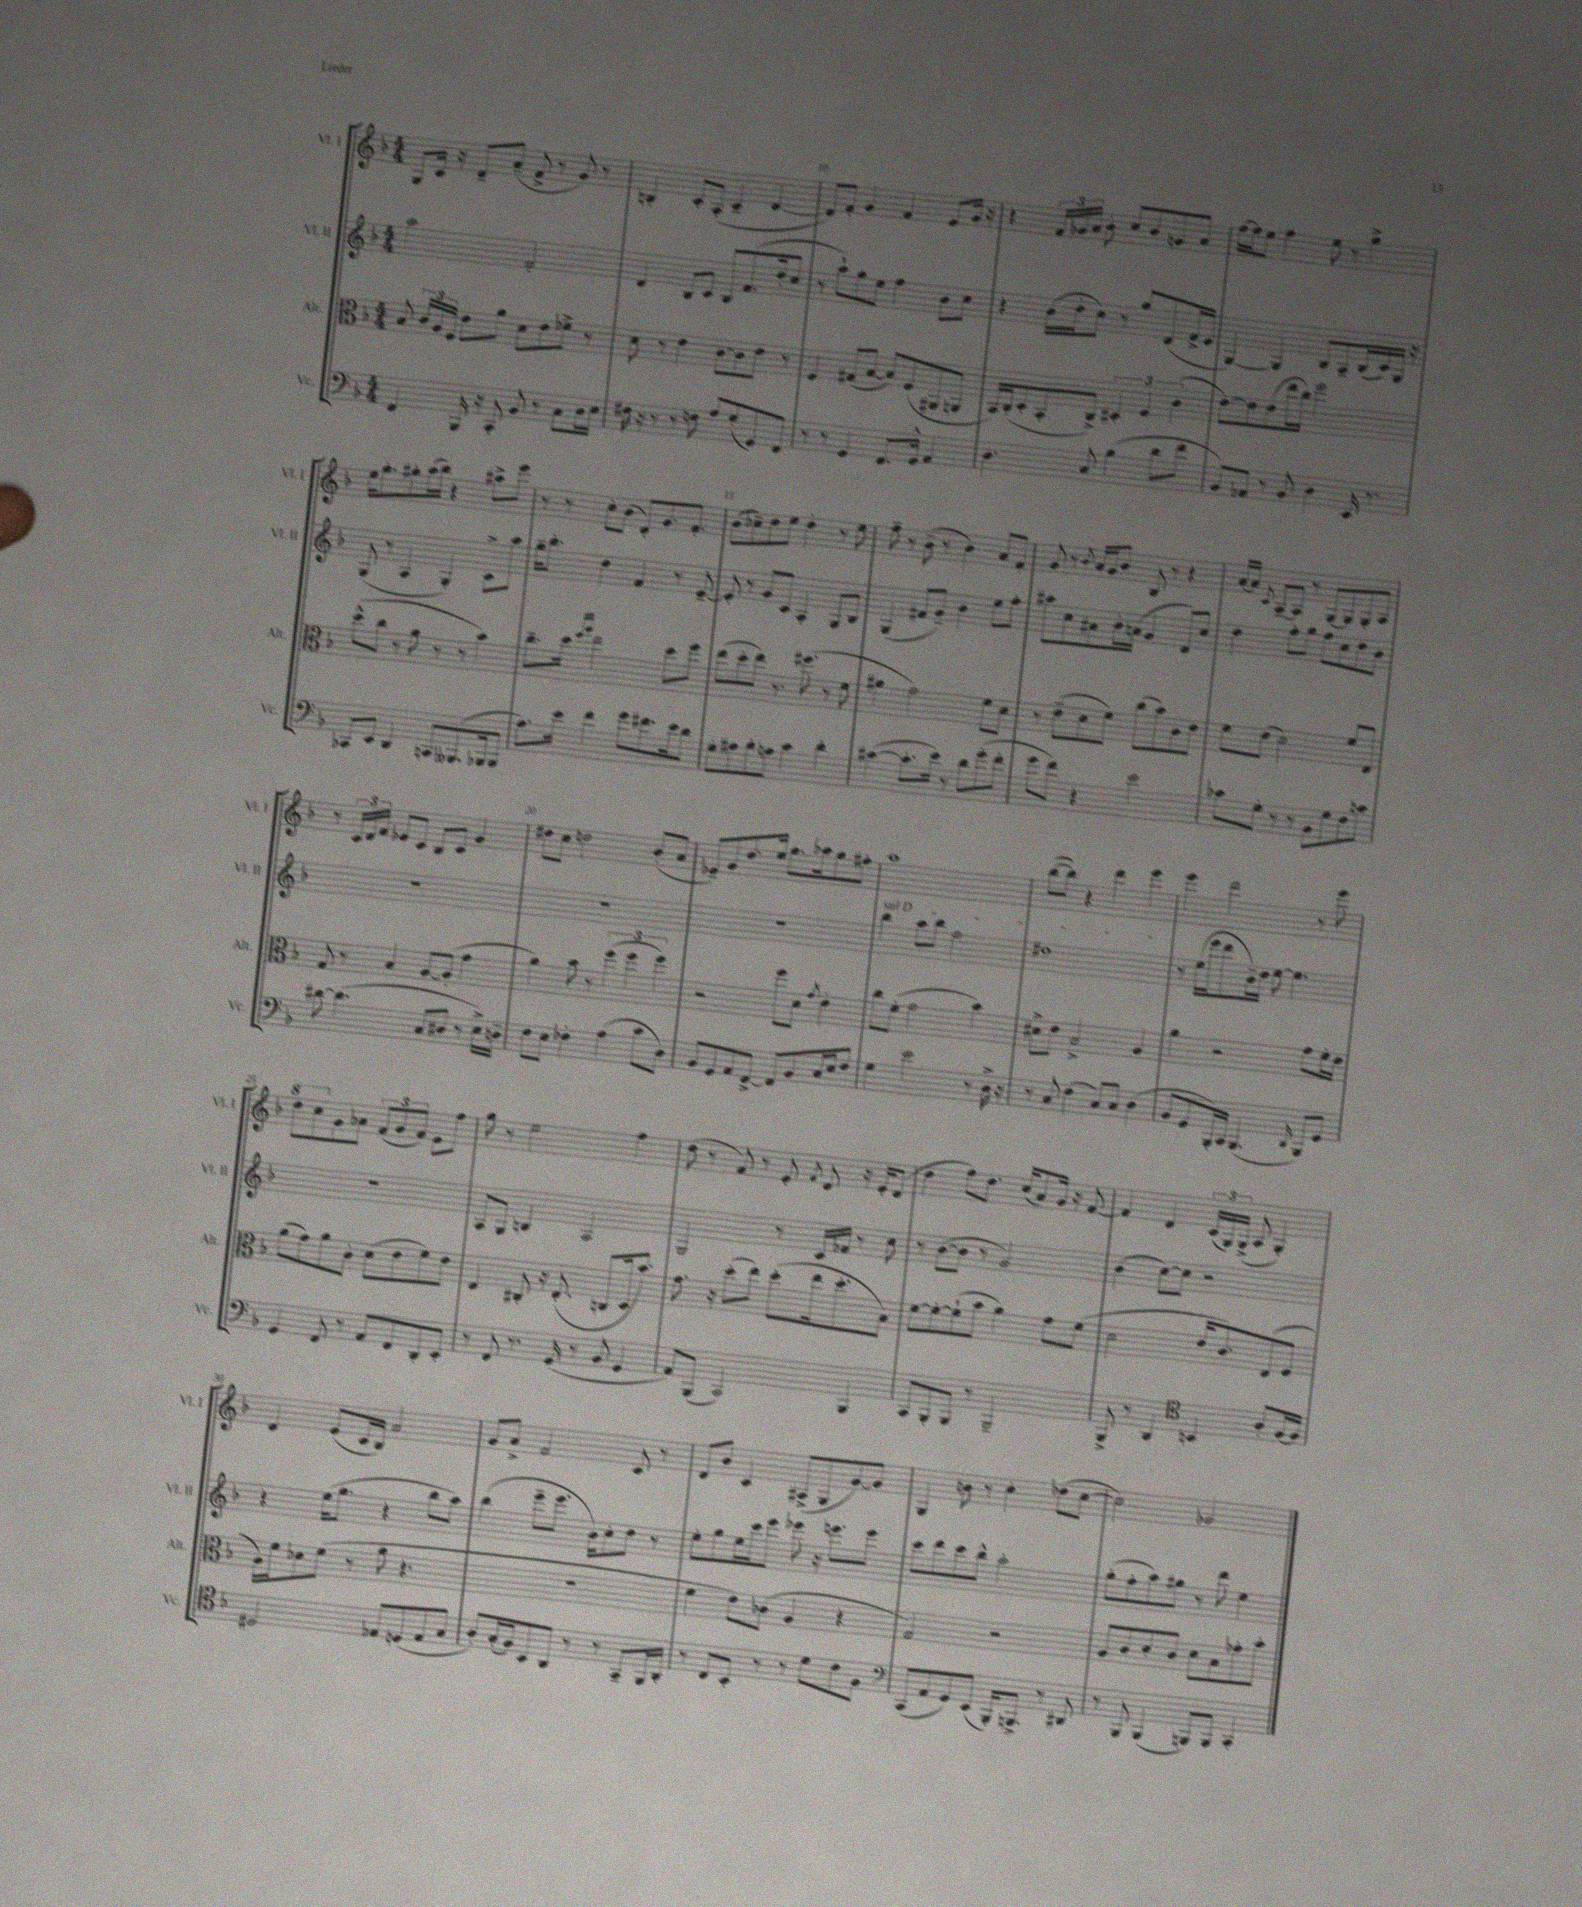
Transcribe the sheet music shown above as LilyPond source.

<<
\new StaffGroup <<
\new Staff = "s0" \with { instrumentName = "Vl. I" shortInstrumentName = "Vl. I" } {
    \clef treble \key f \major \numericTimeSignature \time 4/4
    \autoBeamOff g8[ c'16] r16 d'8[-- a'8]--( f'8-> r8 g'8) r8 |
    b4-. c'8[-. a8]-.( c'4-- d'4~ |
    d'8[) f'8]-. g'4 f'4 e'8[ g'16] r16 |
    r4 \tuplet 3/2 { f'16[ ges'16 a'16] } bes'8-. c''8[ bes'8 g'8 a'8] |
    f''16[~ f''16 e''8] f''4 e''8 r8 g''4-> |
    e''16[ g''8.-. gis''8-. a''16( bes''16]) r4 ais''8[-> e'''8] |
    r8 r8 c''8[-. bes'8]( d'8[-.) g'8. f'8.]-. |
    bes'8[( ces''8--) d''8 e''8] d''4-. r8 e''8 |
    f''8-- r8 bes'8--( r8 bes'4) a'8[ f'8]-. |
    g'8 r8 \acciaccatura { bes'8 } a'16[ g'16 bes'8] bes8 r8 r4 |
    a'16[~ a'16] \acciaccatura { c'8 } a8[~-- a8] r8 g8[~ g8 g8-. a8] |
    r8 \tuplet 3/2 { c'16[ d'16 f'16] } ees'8[ c'8] bes8[ c'8] g'4 |
    dis''8[ c''8] d''2 bes'8[-.( a'8] |
    ees'8[--) g'8 d''8. e''16] g''8.[ aes''16 g''8 fis''8]-. |
    a''1 |
    bes''8[~( bes''8]) r4 d'''4 e'''4 |
    e'''4 d'''2 r8 e'''8 |
    \ottava #1 d'''8[ c'''8 \ottava #0 g'8 aes'8] \tuplet 3/2 { f'8[( g'8 f'8]) } e'8[ f''8] |
    g''8 r8 e''2 f''4 |
    d''8( r8 f'8) r8 e'8-. \acciaccatura { f'8 } d'8 r16 e'16[-. d'8]( |
    d''4 f''8[) d''8.] c''16[( a'8) g'16] r16 f'8~ |
    f'4 d'4 \tuplet 3/2 { c'16[( g16) g16]->( } a8 g4-.) |
    d'4 e'8[( c'16 bes16]) a'2 |
    g'8[ a'8]-> f'2 c'8 r8 |
    d'8[ bes'8] c'4 ais8[->( g8 g'8~) g'8] |
    g4 b'8 r8 c''4-. des''8[( c''8]~ |
    c''2) ges'2 \bar "|." |
}
\new Staff = "s1" \with { instrumentName = "Vl. II" shortInstrumentName = "Vl. II" } {
    \clef treble \key f \major \numericTimeSignature \time 4/4
    \autoBeamOff a''2 f'2-. |
    d'4 bes8[ c'8] bes8[ f'8.( d''16-. c''8] |
    r8 a''8[-!) g''8 e''8] f''4 bes'8[ c''8] |
    r4 bes'16[( d''16-. c''8]) r8 g''8[ d'8( f'16-> e'16] |
    g4~) g4 bes8[ a8-- bes16( c'16) g16] r16 |
    g8( r8 a4 g4-.) c'8[-> a''8] |
    g''16[-- bes''8.]-. d''4 f'4 r8 e'8~-- |
    e'8-. r8 g'8[ c'8] a4-. g8[ bes8] |
    g4( fis'8[ g'8]--) bes'4 e''8[ f''8]-. |
    ais''8[ c''8 ais'8 bes'16-. a'16]( g'4 d'8[) c''8] |
    d''4 f''8[-. g''8] f''8[ c''8 d''8 bes'8] |
    R1 |
    R1 |
    R1 |
    \once \override TextSpanner.bound-details.left.text = \markup { \italic "sul D" } bes''4\startTextSpan a''8[ bes''8] f''2 |
    dis''1\stopTextSpan |
    r8 e''16[( e'''16 d'''8 bes'16--) d''16] e''8~ e''4. |
    R1 |
    a8[ g8] b4 a2 |
    g2 r8 c'16[ fes'16] r8 c''8 |
    r8 bes'8[~( bes'8] r8 g'2) |
    bes'4( c''8[~) c''8] r2 |
    r4 e''16[( g''8.] r4 bes''8[ a''8]) |
    bes''4( e'''8[-- e'''8.] bes'16[) c''8-. d''8] r8 |
    e''8[-. g''8 e''16 c'''16 e'''8] ees'''8 r16 e'''8.[ e'''8] |
    c'''8[ d'''8 c'''8 bes''8]-^ a''2-. |
    g''8[-.( f''8-. a''8) gis''8] r8 d'''8 e''4 \bar "|." |
}
\new Staff = "s2" \with { instrumentName = "Alt." shortInstrumentName = "Alt." } {
    \clef alto \key f \major \numericTimeSignature \time 4/4
    \autoBeamOff bes8 \tuplet 3/2 { c'16[ a16 f16] } e'8[ a'8] d'8[ e'8 fes'8]-> r8 |
    d'8 r8 e'4 c'8[~ c'8 e'8] r8 |
    f4 gis8[( bes8]~ bes8[) f8( ais,8 a,8] |
    bes,16[) c16-.( d8-. bes,8-. c8]->) \tuplet 3/2 { dis4-. f4 c'4( } |
    e'8[~) e'8 e'8( e''16 c''16]) f''2 |
    d''8[-^( c''8] r8 a'8 r8 r8 bes'4) |
    c''8.[-- d''16] \grace { f''16[ a''16] } e''2 d''8[ f''8] |
    e''8[( d''8-. e''8]) r8. fis''8.( r8 f'8 |
    ais'4 g'2) f'8[ d'8] |
    r8 e'8[--( d'8 f'8]) c''8[( bes'8) c'8 e'8] |
    f'8[ e'8]( d'2) f'8[ e8] |
    g8 r8 bes4 a8[~ a8]-.( g'4 |
    a'4) bes'8 r8 \tuplet 3/2 { f''4( f''4 f''4) } |
    r2 f''8[ d'8] \acciaccatura { g'8 } e'4-. |
    c''8[ f'8]-.( g'2 bes'4) |
    dis'8[-> e'8] bes2-> a4 |
    a'4 r2 g'8[ f'16-. e'16] |
    a'8[( g'8) a'8 c'8]-. d'8[( e'8 f'8) e'8] |
    e4 cis8-. r16 e8.-.( c8[ d16 bes'8.]) |
    g'8. r16 d''8[-.( e''8]) d''8[-.( e''16 d''8.-. bes8]) |
    f'8[~ f'8~-. f'8-!( bes'8] a'4) g'8[ f'8]( |
    d'2 e'16[ c'8.) e8( f8] |
    a16[) f'16 des'8 f'8]( r8 a'8 r4. |
    r1 |
    f'4 e'8[) ces'8]( a4 r4 |
    g2) r2 |
    a8[ c'8 d'8-. c'8] d'8[ bes8 ges'8-. bes'8]-. \bar "|." |
}
\new Staff = "s3" \with { instrumentName = "Vc." shortInstrumentName = "Vc." } {
    \clef bass \key f \major \numericTimeSignature \time 4/4
    \autoBeamOff f,4 bes,,16 r16 c,8-. bes,8 r8 c8[ d16 e16] |
    fis16 r16 r8 r8 f8 a8[ g8-.( g,8) f,8] |
    r8 r8 g,4 f,8.[ g,16]-^ a,4 |
    d4. c8 bes4( d'8[ f'8] |
    bes,8[) aes,8] r8 bes,8 d4 e,16 r8. |
    ces,8[ e,8] d,4 c,8[ beses,,8.( bes,,16 bes,,8] |
    a8.[) e'16] f'4 g'8[ fis'8. e'16 d'8] |
    g8[-. ais8 bes8-. a8] c'4 d'4-. |
    cis'4~( cis'8.[-. e'16]) r8 d'8[ g'8-.( f'8]-. |
    g'8[ f'8]) r4 e'2 |
    ces'8[ g8]-. r8 r8 bes,8[ g8 f8 c'8] |
    dis'8~ dis'4.( c8[ dis8] r8 e16[->) d16]-- |
    f8[ e8] fes4-. a4( c'8[ d8]) |
    bes,8[ g,8 a,8 f,8]~-> f,8[ bes,8 c16 e16 f8] |
    g4 e'2 r8 d16-> r16 |
    r8 c8 f4( c8[) c8] d4( |
    bes,8[ g,8 bes,,16-.) c,16] bes,,4.( \grace { d,16 } bes,,8[) g,8] |
    g,4 f,8 r8 a,8[ f,8 d,8-. e,8]-. |
    r8 f,8 r8. g,16( r8 bes,8 g,4 |
    a,8[) bes,,8]( c,2) bes,,4 |
    c,8[ bes,,8-. bes,,8] r8 bes,,2-- |
    bes,,8-> r8 d,4 \clef tenor b,4 a8[-. f16~ f16] |
    dis2 ees8[ d8( ees8 g8] |
    a8[-.) g16-.( f16) bes,8 a,8] r8 r8 g,8[-- f,16 a,16]-. |
    r8 c8[ bes,8]-. r8 r8 d'8[ c'8 f8] |
    \clef bass c,8[( a,8 g,8) e,8]( bes,,16[-.) b,,8.]-> r8 dis,8 |
    r8 bes,,8 bes,,4( b,,8[) b,,8] c,4-. \bar "|." |
}
>>
>>
\layout { \context { \Score currentBarNumber = #8 \override BarNumber.break-visibility = ##(#f #t #t) barNumberVisibility = #(every-nth-bar-number-visible 5) } }
